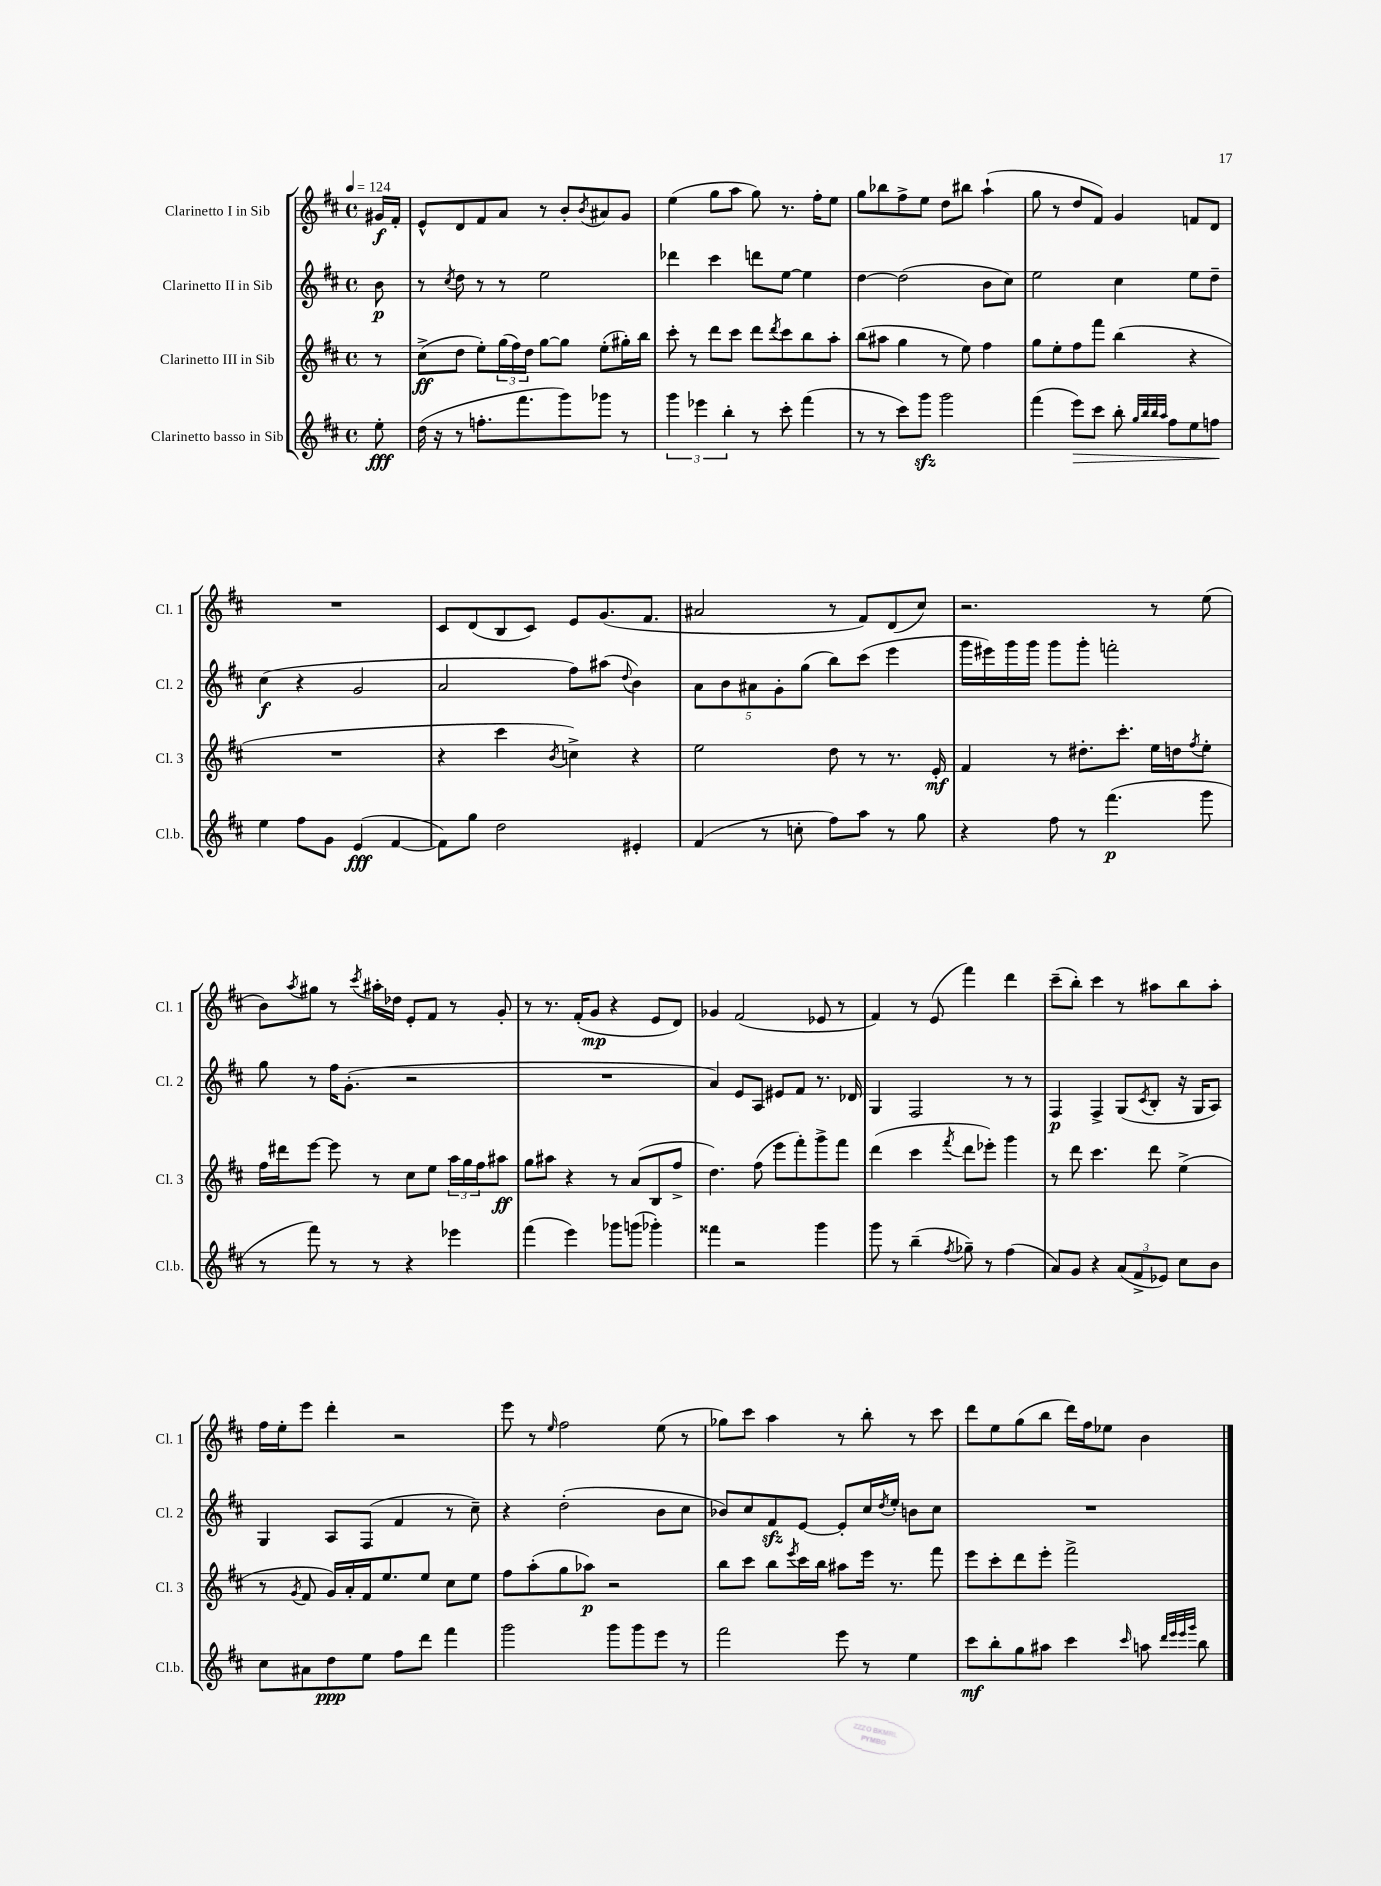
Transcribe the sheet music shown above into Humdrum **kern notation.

**kern	**kern	**kern	**kern
*staff4	*staff3	*staff2	*staff1
*clefG2	*clefG2	*clefG2	*clefG2
*k[f#c#]	*k[f#c#]	*k[f#c#]	*k[f#c#]
*M4/4	*M4/4	*M4/4	*M4/4
*met(c)	*met(c)	*met(c)	*met(c)
*MM124	*MM124	*MM124	*MM124
8ee'	8r	8b	16g#
.	.	.	16f#'
=	=	=	=
(16dd	(8cc#^	8r	8e^^
16r	.	.	.
.	.	8qcc#	.
8r	8dd	8dd	8d
8.ff'	8ee')	8r	8f#
.	(24gg	8r	8a
.	24ff#)	.	.
8.fff#	.	.	.
.	24dd	.	.
.	[8gg	2ee	8r
8ggg)	8gg]	.	8b'
.	.	.	8qb
8ggg-	(8ee'	.	8a#
8r	16gg#')	.	8g
.	16bb	.	.
=	=	=	=
6ggg	8ccc#'	4ddd-	(4ee
.	8r	.	.
6eee-	.	.	.
.	8ddd	4ccc#	8gg
6bb'	.	.	.
.	8ccc#	.	8aa
8r	8ddd	8ddd	8gg)
.	8qddd	.	.
8ccc#'	8ccc#	[8ee	8.r
(4fff#	8bb	4ee]	.
.	.	.	16ff#'
.	8aa'	.	8ee
=	=	=	=
8r	(8bb	[4dd	8gg
8r	8aa#	.	8bb-
8ccc#)	4gg	(2dd]	8ff#^
8ggg	.	.	8ee
2ggg	8r	.	8dd
.	8ee)	.	8bb#
.	4ff#	8b	(4aa`
.	.	8cc#)	.
=	=	=	=
(4fff#	8gg	2ee	8gg
.	8ee'	.	8r
8eee)	8ff#	.	8dd
8ccc#	8fff#	.	8f#)
8bb'	(4bb	4cc#	4g
32qqgg	.	.	.
32qqbb	.	.	.
32qqbb	.	.	.
32qqaa	.	.	.
8ff#	.	.	.
8ee	4r	8ee	8f
8ff	.	8dd~	8d
=	=	=	=
4ee	1r	(4cc#	1r
8ff#	.	4r	.
8g	.	.	.
(4e	.	2g	.
[4f#	.	.	.
=	=	=	=
8f#])	4r	2a	8c#
8gg	.	.	(8d
2dd	4ccc#	.	8B
.	.	.	8c#)
.	8qb	.	.
.	4cc^)	8ff#)	8e
.	.	(8aa#	(8.g
.	.	8qqdd	.
4e#'	4r	4b)	.
.	.	.	8.f#
=	=	=	=
(4f#	2ee	10a	2a#
.	.	10b	.
.	.	10a#	.
8r	.	.	.
.	.	10g'	.
8cc'	.	.	.
.	.	(10gg	.
8ff#)	8dd	8bb)	8r
8aa	8r	(8ccc#	8f#)
8r	8.r	4eee	(8d
8gg	.	.	8cc#)
.	16e'	.	.
=	=	=	=
4r	4f#	16ggg	2.r
.	.	16eee#)	.
.	.	16ggg	.
.	.	16ggg	.
8ff#	8r	8ggg	.
8r	8.dd#'	8ggg'	.
(4.fff#	.	2fff'	.
.	8.ccc#'	.	.
.	16ee	.	8r
.	16dd	.	.
.	8qff#	.	.
8ggg	8ee'	.	(8ee
=	=	=	=
8r	16ff#	8gg	8b)
.	16ddd#	.	.
.	.	.	8qaa
8fff#)	[8eee	8r	8gg#
8r	8eee]	16ff#	8r
.	.	(8.g'	.
.	.	.	8qccc#
8r	8r	.	16aa#'
.	.	.	16dd-
4r	8cc#	2r	8e'
.	8ee	.	8f#
4eee-	24aa	.	8r
.	24gg	.	.
.	24ff#	.	.
.	8aa#	.	8g'
=	=	=	=
(4fff#	8gg	1r	8r
.	8aa#	.	8.r
4eee)	4r	.	.
.	.	.	(16f#'
.	.	.	8g
8ggg-	8r	.	4r
(8ggg	(8a	.	.
4ggg-')	8B	.	8e
.	8ff#^	.	8d)
=	=	=	=
4fff##	4.dd)	4a)	4g-
2r	.	8e	(2f#
.	(8ff#	8A	.
.	8eee	8e#	.
.	8fff#')	8f#	.
4ggg	8ggg^	8.r	8e-
.	8fff#	.	8r
.	.	16d-	.
=	=	=	=
8ggg	(4ddd	4G	4f#)
8r	.	.	.
(4bb~	4ccc#	2F#	8r
.	.	.	(8e
8qff#	8qfff#	.	.
8gg-~)	8ddd	.	4fff#)
8r	8eee-')	.	.
(4ff#	4ggg	8r	4ddd
.	.	8r	.
=	=	=	=
8a)	8r	4F#	(8ccc#~
8g	8ddd	.	8bb')
4r	4.ccc#	4F#^	4ccc#
(12a	.	(8G	8r
12f#^	.	.	.
.	.	8qc#	.
.	8ddd	8B'	8aa#
12e-)	.	.	.
8cc#	(4ee^	16r	8bb
.	.	16G	.
8b	.	8A)	8aa#'
=	=	=	=
8cc#	8r	4G	16ff#
.	.	.	16ee'
.	8qg	.	.
8a#	8f#	.	8eee
8dd	16g)	8A	4ddd'
.	16a'	.	.
8ee	16f#	(8F#	.
.	8.ee	.	.
8ff#	.	4f#	2r
8ddd	8ee	.	.
4fff#	8cc#	8r	.
.	8ee	8cc#~)	.
=	=	=	=
2ggg	8ff#	4r	8eee
.	(8aa'	.	8r
.	.	.	16qqee
.	8gg	(2dd'	2ff#
.	8aa-)	.	.
8ggg	2r	.	.
8ggg	.	.	.
8eee	.	8b	(8ee
8r	.	8cc#	8r
=	=	=	=
2fff#	8bb	8b-)	8gg-)
.	8ccc#	8cc#	8ccc#
.	8bb	8f#	4aa
.	8qeee	.	.
.	16ccc#	[8e	.
.	16bb	.	.
8eee	8aa#	8e']	8r
8r	16eee	16cc#	8bb'
.	.	8qdd	.
.	8.r	16ee'	.
4ee	.	8b	8r
.	8fff#	8cc#	8ccc#
=	=	=	=
8ccc#	8eee	1r	8ddd
8bb'	8ccc#'	.	8ee
8gg	8ddd	.	(8gg
8aa#	8eee'	.	8bb
4ccc#	2fff#^	.	16ddd)
.	.	.	16ff#
.	.	.	8ee-
16qqccc#	.	.	.
8aa	.	.	4b
32qqddd	.	.	.
32qqeee	.	.	.
32qqeee	.	.	.
32qqggg	.	.	.
8bb	.	.	.
==	==	==	==
*-	*-	*-	*-
